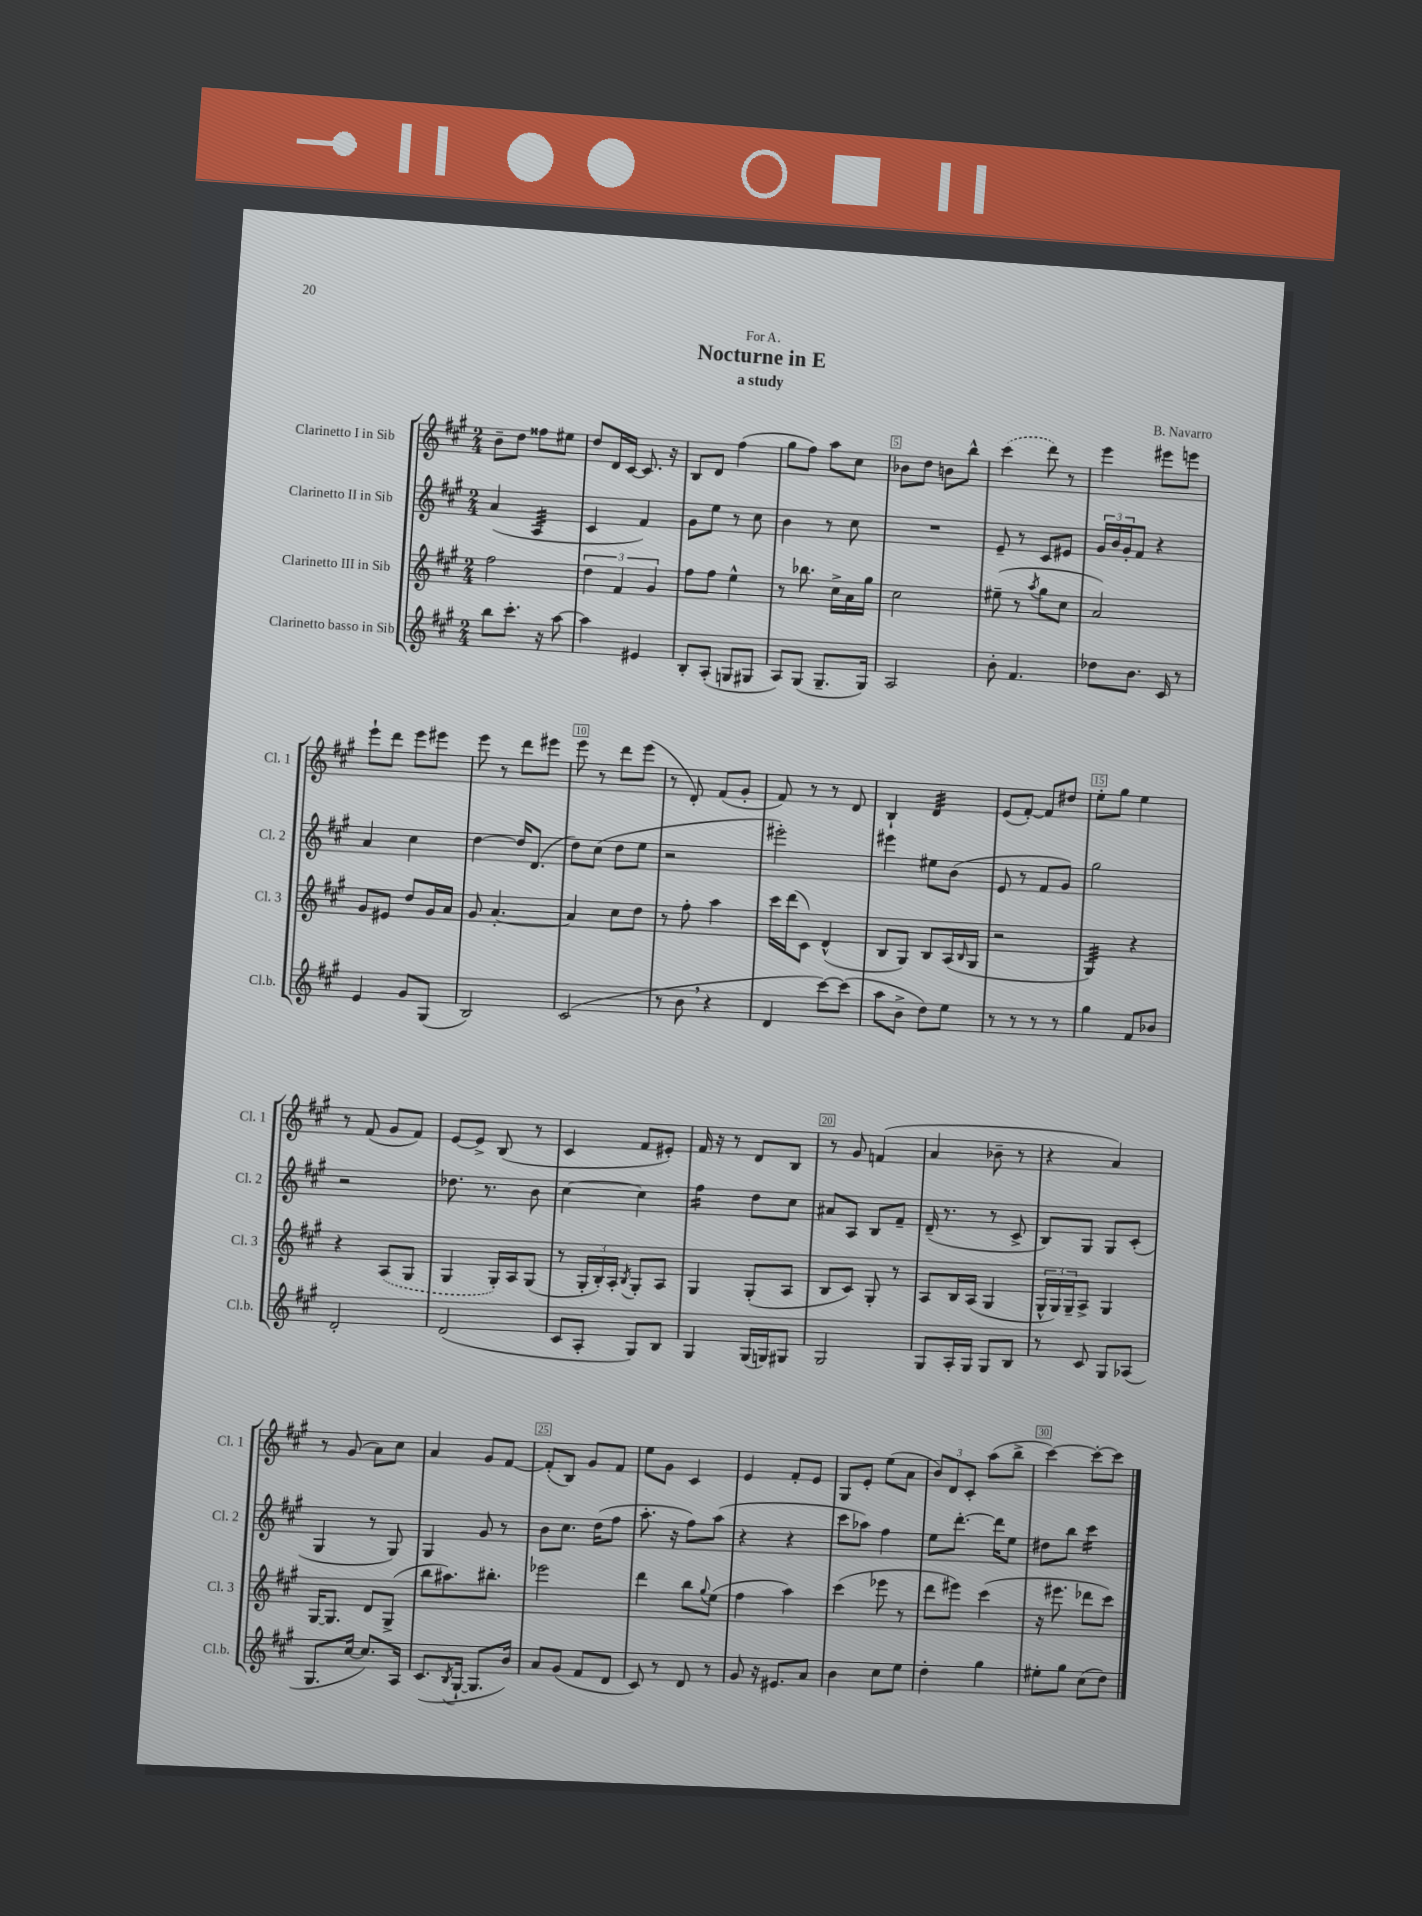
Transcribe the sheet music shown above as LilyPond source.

\header { title = "Nocturne in E" composer = "B. Navarro" subtitle = "a study" dedication = "For A." }
<<
\new StaffGroup <<
\new Staff = "s0" \with { instrumentName = "Clarinetto I in Sib" shortInstrumentName = "Cl. 1" } {
    \clef treble \key a \major \numericTimeSignature \time 2/4
    b'8-- d''8 fisis''8 eis''8 |
    d''8 d'16 cis'16~ cis'8. r16 |
    b8 d'8 fis''4( |
    gis''8 fis''8) a''8 cis''8 |
    bes'8 d''8 b'8 b''8-^ |
    \once \slurDashed cis'''4( d'''8) r8 |
    e'''4 eis'''8 e'''8 |
    e'''8-! d'''8 e'''8 eis'''8 |
    e'''8 r8 d'''8 eis'''8 |
    e'''8 r8 d'''8 e'''8( |
    r8 d'8-.) fis'8( gis'8-. |
    fis'8) r8 r8 d'8 |
    b4-! d'4:32 |
    e'8( fis'8~-.) fis'8 dis''8 |
    e''8-. gis''8 e''4 |
    r8 fis'8( gis'8 fis'8) |
    e'8~ e'8-> b8( r8 |
    cis'4 fis'8 eis'8-.) |
    fis'16 r16 r8 d'8 b8 |
    r8 gis'8 f'4( |
    a'4 bes'8-- r8 |
    r4 a'4) |
    r8 gis'8( a'8) cis''8 |
    a'4 gis'8 fis'8~ |
    fis'8-.( b8) gis'8 fis'8 |
    e''8 gis'8 cis'4 |
    e'4 fis'8-. e'8 |
    gis8 e'8-. e''8( a'8 |
    \tuplet 3/2 { b'8) d'8 cis'8-. } a''8( b''8-> |
    cis'''4~) cis'''8~-. cis'''8 \bar "|." |
}
\new Staff = "s1" \with { instrumentName = "Clarinetto II in Sib" shortInstrumentName = "Cl. 2" } {
    \clef treble \key a \major \numericTimeSignature \time 2/4
    a'4( a4:32 |
    cis'4 fis'4) |
    gis'8 e''8 r8 cis''8 |
    b'4 r8 cis''8 |
    R2 |
    e'8-- r8 cis'8 eis'8 |
    \tuplet 3/2 { gis'16 b'16 gis'16-. } fis'8 r4 |
    a'4 cis''4 |
    d''4~ d''16 d'8.( |
    d''8) cis''8( d''8 e''8 |
    r2 |
    eis'''2-.) |
    eis'''4 eis''8 b'8( |
    e'8 r8 fis'8 gis'8) |
    gis''2 |
    r2 |
    des''8. r8. b'8 |
    cis''4~ cis''4 |
    fis''4:16 d''8 cis''8 |
    ais'8 a8 b8 fis'8-- |
    d'16--( r8. r8 cis'8-> |
    b8) gis8 gis8 cis'8-.( |
    gis4 r8 gis8) |
    gis4 gis'8 r8 |
    b'8 cis''8. d''16( fis''8 |
    a''8.-. r16 fis''8) a''8( |
    r4 r4 |
    cis'''8 aes''8) fis''4 |
    e''8 d'''8.~-. d'''16 e''8 |
    dis''8 b''8 cis'''4:16 \bar "|." |
}
\new Staff = "s2" \with { instrumentName = "Clarinetto III in Sib" shortInstrumentName = "Cl. 3" } {
    \clef treble \key a \major \numericTimeSignature \time 2/4
    fis''2 |
    \tuplet 3/2 { d''4 fis'4 gis'4 } |
    fis''8 fis''8 e''4-^ |
    r8 bes''8. cis''16-> a'16 gis''16 |
    cis''2 |
    eis''8--( r8 \acciaccatura { a''8 } gis''8 cis''8 |
    a'2) |
    gis'8 eis'8 d''8 gis'16 a'16 |
    gis'8 a'4.~-. |
    a'4 cis''8 d''8 |
    r8 fis''8-. a''4 |
    cis'''16 d'''16( cis'8) d'4-^( |
    b8 gis8) b8 a16( \grace { b16 } gis16 |
    r2 |
    gis4:32) r4 |
    r4 \once \slurDashed a8( gis8 |
    gis4 gis16-.) a16 gis8( |
    r8 \tuplet 3/2 { gis16-. b16-.) a16-. } \acciaccatura { b8 } gis8-. a8 |
    gis4 gis8-.( a8 |
    b8 cis'8) gis8-. r8 |
    a8 b16 a16( gis4 |
    \tuplet 3/2 { gis16-^ gis16) gis16-- } a8-> gis4 |
    gis16~ gis8. d'8 gis8->( |
    b''8 ais''8.) bis''8.-. |
    ees'''2 |
    d'''4 b''8 \appoggiatura { gis''8 } e''8( |
    fis''4 a''4) |
    cis'''4( ees'''8 r8 |
    d'''8 eis'''8) cis'''4( |
    r16 eis'''8. des'''8 cis'''8) \bar "|." |
}
\new Staff = "s3" \with { instrumentName = "Clarinetto basso in Sib" shortInstrumentName = "Cl.b." } {
    \clef treble \key a \major \numericTimeSignature \time 2/4
    b''8 cis'''8.-. r16 a''8~ |
    a''4 eis'4 |
    b8-. a8-.( g8 gis8 |
    a8) gis8( gis8.-- gis16) |
    a2 |
    b'8-. fis'4. |
    des''8 b'8. cis'16 r8 |
    e'4 gis'8 gis8( |
    b2) |
    cis'2( |
    r8 b'8 \breathe r4 |
    d'4 cis'''8~) cis'''8( |
    a''8 b'8-> d''8) e''8 |
    r8 r8 r8 r8 |
    gis''4 fis'8 bes'8 |
    d'2-. |
    d'2( |
    cis'8 a8-. gis8) b8 |
    gis4 gis16( g16) gis8 |
    gis2 |
    gis8 a16-. gis16 gis8 b8 |
    r8 cis'8 gis8 aes8( |
    gis8. cis''16~ cis''8.) a16 |
    cis'8.( \acciaccatura { b8 } gis16~-! gis8. b'16) |
    a'8 gis'8( fis'8 d'8 |
    cis'8) r8 d'8 r8 |
    gis'8 r16 eis'8. a'8 |
    b'4 cis''8 e''8 |
    d''4-. gis''4 |
    eis''8-. gis''8 cis''8( d''8) \bar "|." |
}
>>
>>
\layout { \context { \Score \override BarNumber.break-visibility = ##(#f #t #t) barNumberVisibility = #(every-nth-bar-number-visible 5) \override BarNumber.stencil = #(make-stencil-boxer 0.1 0.3 ly:text-interface::print) } }
